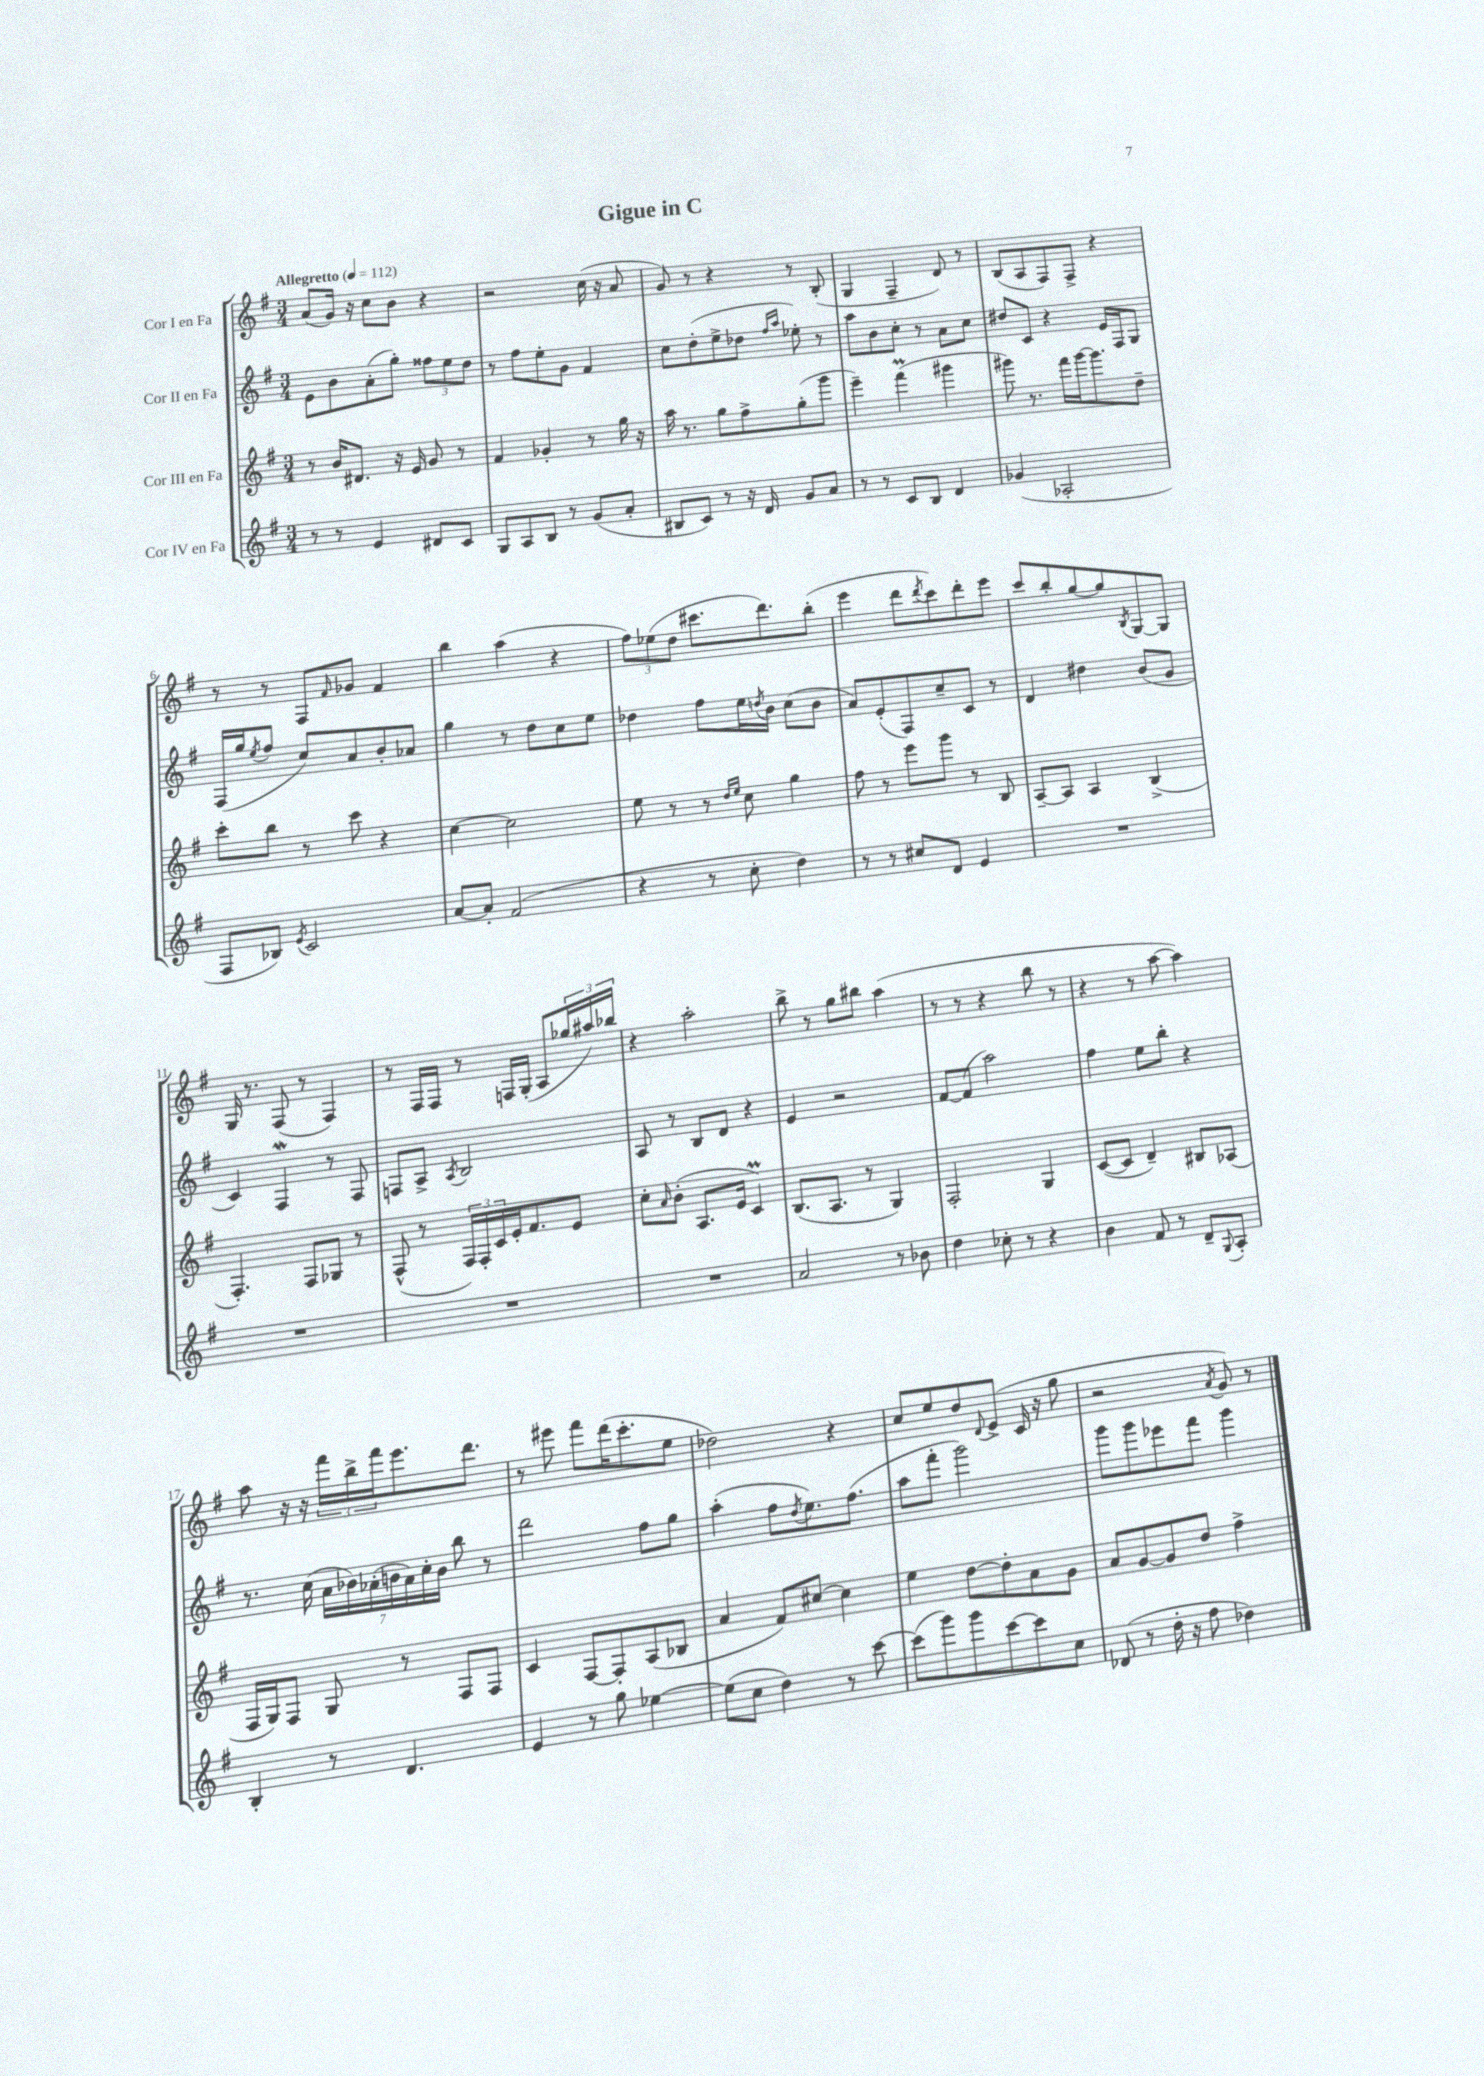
\header { title = "Gigue in C" }
<<
\new StaffGroup <<
\new Staff = "s0" \with { instrumentName = "Cor I en Fa" } {
    \clef treble \key g \major \numericTimeSignature \time 3/4 \tempo "Allegretto" 4 = 112
    a'8( g'16) r16 c''8 b'8 r4 |
    r2 c''16( r16 a'8 |
    g'8) r8 r4 r8 b8-.( |
    g4 fis4-- d'8) r8 |
    b8( a8 fis8) fis8-> r4 |
    r8 r8 fis8 \grace { fis'16 } ges'8 fis'4 |
    b''4 a''4( r4 |
    \tuplet 3/2 { fis''8) ees''8( d''8 } cis'''8. d'''8.) b''8-.( |
    e'''4 d'''8 \acciaccatura { d'''8 } c'''8) d'''8-. e'''8 |
    c'''8 b''8-. g''8~ g''8 \acciaccatura { b8 } g8~ g8 |
    g16 r8. fis8( r8 fis4) |
    r8 fis16 fis16 r8 f16 g16-.( a8 \tuplet 3/2 { ges''16 ais''16) bes''16 } |
    r4 a''2-. |
    b''8-> r8 g''8 bis''8 a''4( |
    r8 r8 r4 b''8 r8 |
    r4 r8 a''8~ a''4) |
    a''8 r16 r16 \tuplet 3/2 { fis'''16 b''16-> fis'''16 } e'''8. d'''8. |
    r8 eis'''8 fis'''8 d'''16( c'''8.-. e''8 |
    des''2) r4 |
    c''8 e''8 d''8 \appoggiatura { d'8 } e'8->( c'16 r16 g''8 |
    r2 \acciaccatura { a'8 } g'8) r8 \bar "|." |
}
\new Staff = "s1" \with { instrumentName = "Cor II en Fa" } {
    \clef treble \key g \major \numericTimeSignature \time 3/4
    e'8 b'8 a'8-.( g''8-.) \tuplet 3/2 { fisis''8 e''8 d''8 } |
    r8 fis''8 e''8-. g'8 fis'4 |
    c''8 d''8-.( e''8-> des''8 \grace { fis''16 a''16 } ees''8-.) r8 |
    a''8 b'8 c''8-. r8 a'8 c''8 |
    dis''8 c'8 r4 e'16 fis16 g8 |
    fis16( g''16 \acciaccatura { e''8 } fis''8 c''8) a'8 b'8-. aes'8 |
    g''4 r8 d''8 c''8 e''8 |
    des''4 fis''8 e''16 \acciaccatura { d''8 } b'16 c''8( b'8 |
    a'8) e'8-.( fis8) c''8-- c'8 r8 |
    d'4 dis''4 b'8( g'8 |
    c'4) fis4\mordent r8 fis8 |
    f8 a8-> \acciaccatura { a8 } b2 |
    a8 r8 b8 d'8 r4 |
    e'4 r2 |
    fis'8~ fis'8( a''2) |
    fis''4 e''8 b''8-. r4 |
    r8. c''16( \tuplet 7/4 { a'16 bes'16) aes'16-.( b'16 aes'16) c''16-. b'16 } b''8 r8 |
    d'''2 fis''8 g''8 |
    a''4-.( fis''8 \acciaccatura { d''8 } e''8.) fis''8.( |
    a''8 fis'''8-. g'''2) |
    g'''8 g'''8 ees'''8 fis'''8 g'''4 \bar "|." |
}
\new Staff = "s2" \with { instrumentName = "Cor III en Fa" } {
    \clef treble \key g \major \numericTimeSignature \time 3/4
    r8 b'16 dis'8. r16 e'16 g'8 r8 |
    fis'4 ges'4-. r8 g''16 r16 |
    a''16 r8. g''8 fis''8-> g''8-.( g'''8 |
    e'''4--) fis'''4\prall( gis'''4 |
    gis'''8) r8. fis'''16 gis'''16~ gis'''8. d''8-- |
    c'''8-. b''8 r8 c'''8 r4 |
    c''4~ c''2 |
    e''8 r8 r8 \grace { d''16 e''16 } c''8 g''4 |
    fis''8 r8 e'''8 g'''8 r8 b8 |
    a8~-- a8 a4 b4->( |
    fis4.-.) fis8 ges8 r8 |
    fis8-^( r8 \tuplet 3/2 { fis16) fis16-. c'16 } e'16-. fis'8. e'8 |
    c''8-. \grace { a'16 } b'8-.( a8. e'16 c'4\prall) |
    b8.( a8. r8 g4) |
    fis2-. g4 |
    c'8~( c'8 d'4--) bis8 aes8( |
    fis16 g16) fis8 g8 r8 fis8 fis8 |
    c'4 fis8~ fis8-. a8( bes8 |
    a'4 fis'8) cis''8~ cis''4 |
    e''4 d''8~ d''8-. a'8 g'8 |
    a'8 g'8~ g'8 d''8 fis''4-> \bar "|." |
}
\new Staff = "s3" \with { instrumentName = "Cor IV en Fa" } {
    \clef treble \key g \major \numericTimeSignature \time 3/4
    r8 r8 e'4 dis'8 c'8 |
    g8 a8 b8 r8 g'8( a'8-. |
    bis8 c'8) r8 r16 d'16 g'8 a'8 |
    r8 r8 c'8 b8 d'4 |
    ges'4( aes2-. |
    fis8 bes8) \acciaccatura { e'8 } c'2 |
    a'8~ a'8-. fis'2( |
    r4 r8 c''8-. d''4) |
    r8 r8 cis''8 d'8 e'4 |
    R2. |
    R2. |
    R2. |
    R2. |
    a'2 r8 bes'8 |
    d''4 ces''8-. r8 r4 |
    b'4 fis'8 r8 d'8-- \appoggiatura { g8 } a8-. |
    b4-. r8 d'4. |
    e'4 r8 g''8 ees''4~ |
    ees''8( c''8 d''4) r8 c'''8~ |
    c'''8( g'''8) g'''8 c'''8~ c'''8 c''8 |
    des'8( r8 d''16-. r16 fis''8 des''4) \bar "|." |
}
>>
>>
